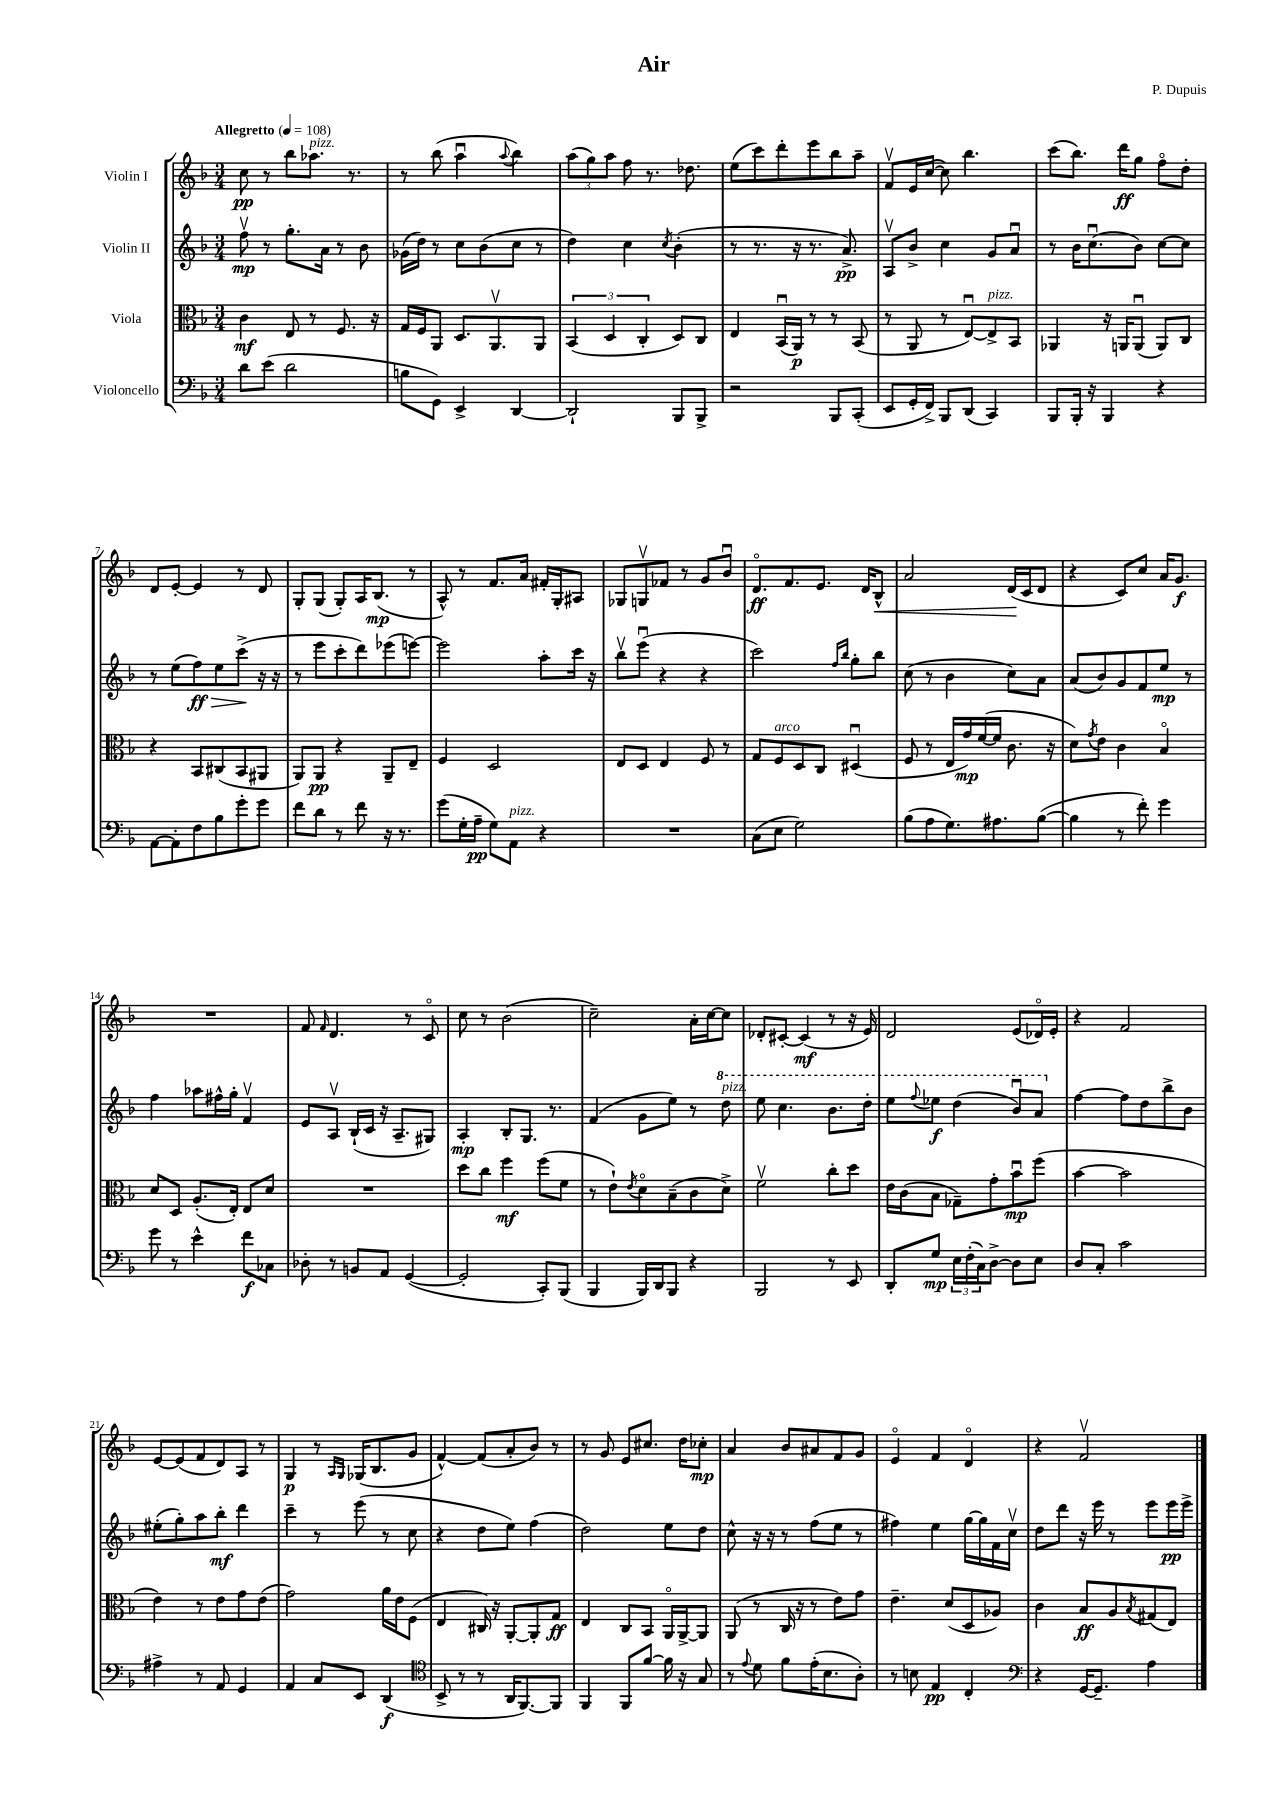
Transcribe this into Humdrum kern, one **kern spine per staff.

**kern	**dynam	**kern	**dynam	**kern	**dynam	**kern	**dynam
*part4	*part4	*part3	*part3	*part2	*part2	*part1	*part1
*staff4	*staff4	*staff3	*staff3	*staff2	*staff2	*staff1	*staff1
*I"Violoncello	*	*I"Viola	*	*I"Violin II	*	*I"Violin I	*
*clefF4	*	*clefC3	*	*clefG2	*	*clefG2	*
*k[b-]	*	*k[b-]	*	*k[b-]	*	*k[b-]	*
*M3/4	*	*M3/4	*	*M3/4	*	*M3/4	*
*MM108	*	*MM108	*	*MM108	*	*MM108	*
=1	=1	=1	=1	=1	=1	=1	=1
!	!	!	!	!	!	!LO:TX:a:B:t=Allegretto	!
8d\L	.	4c\	mf	8ffv\	mp	8cc\	pp
(8e\J	.	.	.	8r	.	8r	.
2d\	.	8E/	.	8.gg'\L	.	8bb-\L	.
!	!	!	!	!	!	!LO:TX:a:i:t=pizz.	!
.	.	8r	.	.	.	8.aa-X\J	.
.	.	.	.	16a\Jk	.	.	.
.	.	8.F/	.	8r	.	.	.
.	.	.	.	.	.	8.r	.
.	.	.	.	8b-\	.	.	.
.	.	16r	.	.	.	.	.
=2	=2	=2	=2	=2	=2	=2	=2
8Bn\L	.	16G/LL	.	(16g-X\LL	.	8r	.
.	.	16F/J	.	16dd\JJ)	.	.	.
8GG\J)	.	8AA/J	.	8r	.	(8bb-\	.
4EE^/	.	8.D/L	.	8cc\L	.	4aau\	.
.	.	.	.	(8b-\	.	.	.
.	.	8.AAv/	.	.	.	.	.
.	.	.	.	.	.	8qqaa/	.
[4DD/	.	.	.	8cc\J	.	4bb-\)	.
.	.	8AA/J	.	8r	.	.	.
=3	=3	=3	=3	=3	=3	=3	=3
2DD`/]	.	(6BB-/	.	4dd\)	.	(12aa\L	.
.	.	.	.	.	.	12gg\)	.
.	.	6D/	.	.	.	12aa\J	.
.	.	.	.	4cc\	.	8ff\	.
.	.	6C'/	.	.	.	.	.
.	.	.	.	.	.	8.r	.
.	.	.	.	8qcc/	.	.	.
8BBB-/L	.	8D/L)	.	(4b-'\	.	.	.
.	.	.	.	.	.	8.dd-X\	.
8BBB-^/J	.	8C/J	.	.	.	.	.
=4	=4	=4	=4	=4	=4	=4	=4
2r	.	4E/	.	8r	.	(8ee\L	.
.	.	.	.	8.r	.	8ccc\)	.
.	.	(16BB-u/LL	.	.	.	8ddd'\	.
.	.	16AA/JJ)	p	16r	.	.	.
.	.	8r	.	8.r	.	8eee\	.
8BBB-/L	.	8r	.	.	.	8bb-\	.
.	.	.	.	8.a^/)	pp	.	.
(8CC'/J	.	(8BB-/	.	.	.	8aa~\J	.
=5	=5	=5	=5	=5	=5	=5	=5
8EE/L	.	8r	.	8Av/L	.	8fv/L	.
16GG'/L	.	8AA/	.	8b-^/J	.	16e/L	.
16FF^/JJ)	.	.	.	.	.	([16cc/JJ	.
8BBB-/L	.	8r	.	4cc\	.	8cc\])	.
(8DD/J	.	[8Eu/L)	.	.	.	4.bb-\	.
!	!	!LO:TX:a:i:t=pizz.	!	!	!	!	!
4CC/)	.	8E^/]	.	8g/L	.	.	.
.	.	8BB-/J	.	8au/J	.	.	.
=6	=6	=6	=6	=6	=6	=6	=6
8BBB-/L	.	4AA-X/	.	8r	.	(8ccc\L	.
16BBB-'/Jk	.	.	.	16b-\KL	.	8.bb-\J)	.
16r	.	.	.	(8.ccu\	.	.	.
4BBB-/	.	16r	.	.	.	.	.
.	.	16AAn/KL	.	.	.	16ddd\KL	ff
.	.	(8AAu/J	.	8b-\J)	.	8gg\J	.
4r	.	8AA/L)	.	[8cc\L	.	8ff\L	.
.	.	8C/J	.	8cc\J]	.	8dd'\J	.
!!LO:LB:g=z
=7	=7	=7	=7	=7	=7	=7	=7
[8AA\L	.	4r	.	8r	.	8d/L	.
8AA'\]	.	.	.	(8ee\L	.	[8e'/J	.
!	!	!	!	!	!LO:HP:b	!	!
8F\	.	8BB-/L	.	8ff\)	> ff	4e/]	.
8B-\	.	(8C#X/	.	8ee\	.	.	.
8g'\	.	8BB-/	.	(8ccc^\J	.	8r	.
8g\J	.	8AA#X/J	.	16r	]	8d/	.
.	.	.	.	16r	.	.	.
=8	=8	=8	=8	=8	=8	=8	=8
8f\L	.	8AA/L)	.	8r	.	8G'/L	.
8d\J	.	8AA/J	pp	8eee\L	.	(8G/J	.
8r	.	4r	.	8ccc'\	.	8G'/L)	.
8f\	.	.	.	8ddd\)	.	16A/K	.
.	.	.	.	.	.	(8.B-/J	mp
16r	.	8AA~/L	.	(8eee-X\	.	.	.
8.r	.	.	.	.	.	.	.
.	.	8E~/J	.	[8eeen\J)	.	8r	.
=9	=9	=9	=9	=9	=9	=9	=9
(8g\L	.	4F/	.	2eee\]	.	8A^^/)	.
16G'\L	.	.	.	.	.	8r	.
16A~\JJ	pp	.	.	.	.	.	.
8G\L)	.	2D/	.	.	.	8.f/L	.
!LO:TX:a:i:t=pizz.	!	!	!	!	!	!	!
8AA\J	.	.	.	.	.	.	.
.	.	.	.	.	.	16a/Jk	.
4r	.	.	.	8aa'\L	.	16f#X'/LL	.
.	.	.	.	.	.	16G'/J	.
.	.	.	.	16ccc\Jk	.	8A#X/J	.
.	.	.	.	16r	.	.	.
=10	=10	=10	=10	=10	=10	=10	=10
2.r	.	8E/L	.	8bb-v\L	.	8G-X/L	.
.	.	8D/J	.	(8eeeu\J	.	8Gnv/	.
.	.	4E/	.	4r	.	8f-X/J	.
.	.	.	.	.	.	8r	.
.	.	8F/	.	4r	.	8g/L	.
.	.	8r	.	.	.	8b-u/J	.
=11	=11	=11	=11	=11	=11	=11	=11
(8C\L	.	8G/L	.	2ccc\)	.	8.d/L	ff
!	!	!LO:TX:a:i:t=arco	!	!	!	!	!
8E\J	.	8F/	.	.	.	.	.
.	.	.	.	.	.	8.f/	.
2G\)	.	8D/	.	.	.	.	.
.	.	8C/J	.	.	.	8.e/J	.
.	.	.	.	16qqff/LL	.	.	.
.	.	.	.	16qqbb-/JJ	.	.	.
.	.	(4D#Xu/	.	8gg'\L	.	.	.
.	.	.	.	.	.	16d/KL	.
!	!	!	!	!	!	!	!LO:HP:b
.	.	.	.	8bb-\J	.	8B-^^/J	<
=12	=12	=12	=12	=12	=12	=12	=12
(8B-\L	.	8F/	.	(8cc\	.	2a/	.
8A\	.	8r	.	8r	.	.	.
8.G\)	.	16E/LL	.	4b-\	.	.	.
.	.	16g/)	mp	.	.	.	.
.	.	([16f/	.	.	.	.	.
8.A#X\	.	16f/JJ]	.	.	.	.	.
.	.	8.c\	.	8cc\L)	.	(16d/LL	.
.	.	.	.	.	.	16c/J	[
([8B-\J	.	.	.	8a\J	.	8d/J	.
.	.	16r	.	.	.	.	.
=13	=13	=13	=13	=13	=13	=13	=13
4B-\]	.	8d\L)	.	(8a/L	.	4r	.
.	.	8qg/	.	.	.	.	.
.	.	8e\J	.	8b-/)	.	.	.
8r	.	4c\	.	8g/	.	8c/L)	.
8f'\)	.	.	.	8f/	.	8cc/J	.
4g\	.	4B-/	.	8ee/J	mp	16a/KL	.
.	.	.	.	.	.	8.g/J	f
.	.	.	.	8r	.	.	.
!!LO:LB:g=z
=14	=14	=14	=14	=14	=14	=14	=14
8g\	.	8d/L	.	4ff\	.	2.r	.
8r	.	8D/J	.	.	.	.	.
4e^^\	.	(8.A'/L	.	8aa-X\L	.	.	.
.	.	.	.	16ff#X^^\L	.	.	.
.	.	16E'/Jk)	.	16gg'\JJ	.	.	.
8f\L	f	8E/L	.	4fv/	.	.	.
8C-X\J	.	8d/J	.	.	.	.	.
=15	=15	=15	=15	=15	=15	=15	=15
8D-X'\	.	2.r	.	8e/L	.	8f/	.
.	.	.	.	.	.	16qqf/	.
8r	.	.	.	8Av/J	.	4.d/	.
8BBn/L	.	.	.	(16B-`/LL	.	.	.
.	.	.	.	16c/JJ	.	.	.
8AA/J	.	.	.	16r	.	.	.
.	.	.	.	8.A~/L	.	.	.
([4GG/	.	.	.	.	.	8r	.
.	.	.	.	8G#X/J)	.	8c/	.
=16	=16	=16	=16	=16	=16	=16	=16
2GG'/]	.	8dd\L	.	4A'/	mp	8cc\	.
.	.	8cc\J	.	.	.	8r	.
.	.	4ff\	mf	8B-'/L	.	(2b-\	.
.	.	.	.	8.G/J	.	.	.
8CC'/L)	.	(8ff\L	.	.	.	.	.
.	.	.	.	8.r	.	.	.
(8BBB-/J	.	8f\J	.	.	.	.	.
=17	=17	=17	=17	=17	=17	=17	=17
4BBB-/	.	8r	.	(4f/	.	2cc~\)	.
.	.	8e`\L)	.	.	.	.	.
.	.	8qe/	.	.	.	.	.
16BBB-/LL)	.	8d\	.	8g\L	.	.	.
16DD/J	.	.	.	.	.	.	.
8BBB-/J	.	(8B-~\	.	8ee\J)	.	.	.
4r	.	8c\	.	8r	.	16a'\LL	.
.	.	.	.	.	.	[16cc\J	.
*	*	*	*	*8va	*	*	*
!	!	!	!	!LO:TX:a:i:t=pizz.	!	!	!
.	.	8d^\J)	.	8ddd\	.	8cc\J]	.
=18	=18	=18	=18	=18	=18	=18	=18
2BBB-/	.	2fv\	.	8eee\	.	8d-X'/L	.
.	.	.	.	4.ccc\	.	[8c#X'/J	.
.	.	.	.	.	.	(4c#/]	mf
8r	.	8cc'\L	.	8.bb-\L	.	8r	.
8EE/	.	8dd\J	.	.	.	16r	.
.	.	.	.	16ddd'\Jk	.	16e/)	.
=19	=19	=19	=19	=19	=19	=19	=19
8DD'/L	.	16e\LL	.	8eee\L	.	2d/	.
.	.	(16c\J	.	.	.	.	.
.	.	.	.	8qqfff/	.	.	.
8G/J	mp	8B-\J	.	8eee-X\J	f	.	.
24E\LL	.	8G-X~\L)	.	(4ddd\	.	.	.
(24F'\	.	.	.	.	.	.	.
24C\J)	.	.	.	.	.	.	.
[8D^\J	.	8g'\	.	.	.	.	.
8D\L]	.	8b-u\	mp	8bb-u/L)	.	(8e/L	.
8E\J	.	(8ff\J	.	8aa/J	.	16d-X/L)	.
.	.	.	.	.	.	16e'/JJ	.
=20	=20	=20	=20	=20	=20	=20	=20
*	*	*	*	*X8va	*	*	*
8D/L	.	[4b-\	.	[4ff\	.	4r	.
8C'/J	.	.	.	.	.	.	.
2c\	.	2b-\]	.	8ff\L]	.	2f/	.
.	.	.	.	8dd\	.	.	.
.	.	.	.	8bb-^\	.	.	.
.	.	.	.	8b-\J	.	.	.
!!LO:LB:g=z
=21	=21	=21	=21	=21	=21	=21	=21
4A#X^\	.	4e\)	.	(8ee#X'\L	.	[8e/L	.
.	.	.	.	8gg'\)	.	(8e/]	.
8r	.	8r	.	8aa\	.	8f/	.
8AA/	.	8e\L	.	8bb-'\J	mf	8d/)	.
4GG/	.	8g\	.	4ddd\	.	8A/J	.
.	.	(8e\J	.	.	.	8r	.
=22	=22	=22	=22	=22	=22	=22	=22
4AA/	.	2g\)	.	4ccc~\	.	4G/	p
8C/L	.	.	.	8r	.	8r	.
.	.	.	.	.	.	16qqA/LL	.
.	.	.	.	.	.	16qqG/JJ	.
8EE/J	.	.	.	(8eee\	.	(16G-X/KL	.
.	.	.	.	.	.	8.B-/	.
(4DD/	f	16a\LL	.	8r	.	.	.
.	.	16e\J	.	.	.	.	.
.	.	(8F\J	.	8cc\	.	8g/J	.
=23	=23	=23	=23	=23	=23	=23	=23
*clefC4	*	*	*	*	*	*	*
8BB-^/	.	4E/	.	4r	.	[4f^^/)	.
8r	.	.	.	.	.	.	.
8r	.	16C#X/)	.	8dd\L	.	(8f/L]	.
.	.	16r	.	.	.	.	.
16AA/KL	.	[8AA'/L	.	8ee\J)	.	8a'/	.
[8.FF/)	.	.	.	.	.	.	.
.	.	8AA'/]	.	(4ff\	.	8b-/J)	.
8FF/J]	.	8G/J	ff	.	.	8r	.
=24	=24	=24	=24	=24	=24	=24	=24
4FF/	.	4E/	.	2dd\)	.	8r	.
.	.	.	.	.	.	8g/	.
8FF/L	.	8C/L	.	.	.	8e/L	.
[8f/J	.	8BB-/J	.	.	.	8.cc#X/J	.
16f\]	.	16AA/LL	.	8ee\L	.	.	.
16r	.	[16AA^/J	.	.	.	16dd\KL	.
8G/	.	8AA/J]	.	8dd\J	.	8cc-X'\J	mp
=25	=25	=25	=25	=25	=25	=25	=25
8r	.	(8AA/	.	8cc^^\	.	4a/	.
8qqe/	.	.	.	.	.	.	.
8d\	.	8r	.	16r	.	.	.
.	.	.	.	16r	.	.	.
8f\L	.	16C/	.	8r	.	8b-/L	.
.	.	16r	.	.	.	.	.
(16e'\K	.	8r	.	(8ff\L	.	8a#X/	.
8.B-\	.	.	.	.	.	.	.
.	.	8e\L)	.	8ee\J	.	8f/	.
8A'\J)	.	8g\J	.	8r	.	8g/J	.
=26	=26	=26	=26	=26	=26	=26	=26
8r	.	4.e~\	.	4ff#X\)	.	4e/	.
8Bn\	.	.	.	.	.	.	.
4E/	pp	.	.	4ee\	.	4f/	.
.	.	(8d/L	.	.	.	.	.
4C'/	.	8D/	.	[16gg\LL	.	4d/	.
.	.	.	.	16gg\]	.	.	.
.	.	8A-X/J)	.	16f\	.	.	.
.	.	.	.	16ccv\JJ	.	.	.
=27	=27	=27	=27	=27	=27	=27	=27
*clefF4	*	*	*	*	*	*	*
4r	.	4c\	.	8dd\L	.	4r	.
.	.	.	.	8ddd\J	.	.	.
[16GG/KL	.	8B-/L	ff	16r	.	2fv/	.
8.GG~/J]	.	.	.	16eee\	.	.	.
.	.	8A/	.	8r	.	.	.
.	.	8qB-/	.	.	.	.	.
4A\	.	(8G#X/	.	8eee\L	.	.	.
.	.	8E/J)	.	16eee\L	pp	.	.
.	.	.	.	16eee^\JJ	.	.	.
==	==	==	==	==	==	==	==
*-	*-	*-	*-	*-	*-	*-	*-
